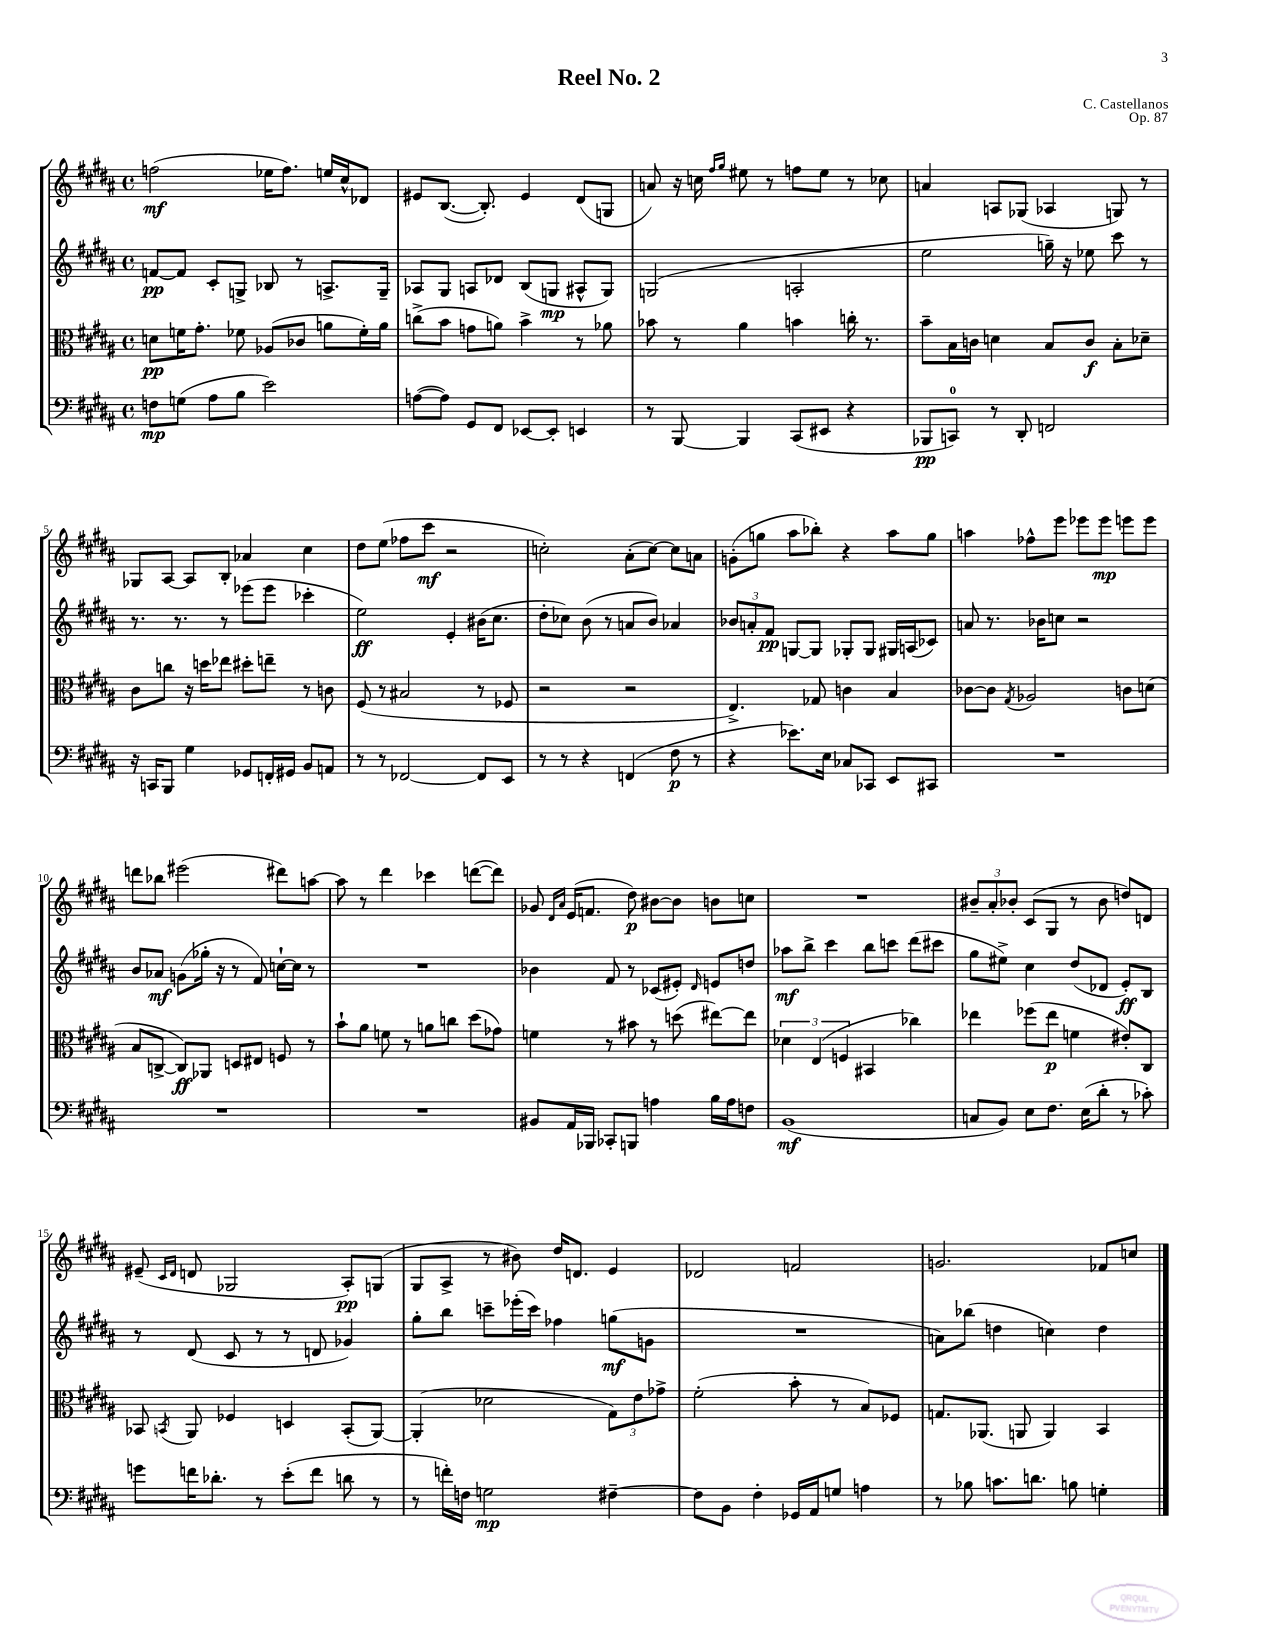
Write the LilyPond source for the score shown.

\header { title = "Reel No. 2" composer = "C. Castellanos" opus = "Op. 87" }
<<
\new StaffGroup <<
\new Staff = "s0" {
    \clef treble \key b \major \defaultTimeSignature \time 4/4
    \autoBeamOff f''2\mf( ees''16[ f''8.]) e''16[ cis''16-^ des'8] |
    eis'8[ b8.]~( b8.-.) eis'4 dis'8[( g8] |
    a'8) r16 c''16 \grace { fis''16[ gis''16] } eis''8 r8 f''8[ eis''8] r8 ces''8 |
    a'4 a8[ ges8]( aes4 g8) r8 |
    ges8[ ais8]~ ais8[ b8]-. aes'4 cis''4 |
    dis''8[ e''8]( fes''8[ cis'''8]\mf r2 |
    c''2-.) ais'8[-.( c''8]~) c''8[ a'8] |
    g'8[-.( g''8] ais''8[ bes''8]-.) r4 ais''8[ g''8] |
    a''4 fes''8[-^ e'''8] ees'''8[ ees'''8]\mp e'''8[ e'''8] |
    d'''8[ bes''8] eis'''2( dis'''8[) a''8]~ |
    a''8 r8 dis'''4 ces'''4 d'''8[~( d'''8]) |
    ges'8 \grace { dis'16[ ais'16] } e'16[( f'8.] dis''8\p) bis'8[~ bis'8] b'8[ c''8] |
    R1 |
    \tuplet 3/2 { bis'8[-- ais'8-. bes'8]-. } cis'8[( gis8] r8 bes'8 d''8[) d'8] |
    eis'8--( \grace { cis'16[ dis'16] } d'8 ges2 ais8[-.\pp) g8]( |
    gis8[ ais8]-> r8 bis'8) dis''16[ d'8.] e'4 |
    des'2 f'2 |
    g'2. fes'8[ c''8] \bar "|." |
}
\new Staff = "s1" {
    \clef treble \key b \major \defaultTimeSignature \time 4/4
    \autoBeamOff f'8[~\pp f'8] cis'8[-. g8]-> bes8 r8 a8.[-> g16]-- |
    aes8[ gis8] a8[ des'8] b8[( g8]\mp ais8[-^ g8]) |
    g2( a2-. |
    e''2 g''16--) r16 ees''8 cis'''8 r8 |
    r8. r8. r8 ees'''8[( ees'''8] ces'''4-. |
    e''2\ff) e'4-. bis'16[( cis''8.] |
    dis''8[-. ces''8]) b'8( r8 a'8[ b'8]) aes'4 |
    \tuplet 3/2 { bes'8[ a'8-. fis'8]\pp } g8[~ g8] ges8[-. ges8] gis16[ a16( ces'8]) |
    a'8 r8. bes'16[ c''8] r2 |
    b'8[ aes'8]\mf g'8[( ges''16]-. r16 r8 fis'8) c''16[~-! c''16] r8 |
    R1 |
    bes'4 fis'8 r8 ces'8[( eis'8]-.) \grace { dis'16 } e'8[ d''8] |
    aes''8[\mf b''8]-> cis'''4 b''8[ c'''8] dis'''8[( cis'''8] |
    gis''8[ eis''8]->) cis''4 dis''8[( des'8] e'8[-.\ff) b8] |
    r8 dis'8( cis'8 r8 r8 d'8 ges'4) |
    gis''8[-. b''8] c'''8[-- ees'''16-.( c'''16]) fes''4 g''8[\mf( g'8] |
    R1 |
    a'8[) bes''8]( d''4 c''4) d''4 \bar "|." |
}
\new Staff = "s2" {
    \clef alto \key b \major \defaultTimeSignature \time 4/4
    \autoBeamOff d'8[\pp f'16 gis'8.]-. fes'8 aes8[( ces'8] a'8[ fes'16-.) a'16] |
    c''8[->( b'8] g'8[ a'8]) b'4-> r8 aes'8 |
    bes'8 r8 ais'4 b'4 c''16-. r8. |
    b'8[-- b16 c'16] d'4 b8[ c'8]\f b8[-. des'8]-- |
    cis'8[ c''8] r16 d''16[ ees''8] dis''8[-. e''8]-- r8 c'8 |
    fis8( r8 bis2 r8 fes8 |
    r2 r2 |
    e4.->) ges8 c'4 b4 |
    ces'8[~ ces'8] \acciaccatura { gis8 } aes2 c'8[ d'8]( |
    b8[ c8]~-> c8[\ff) aes,8] d8[ eis8] f8 r8 |
    b'8[-! ais'8] f'8 r8 a'8[ c''8] dis''8[( ges'8]) |
    f'4 r8 bis'8 r8 d''8( eis''8[~) eis''8] |
    \tuplet 3/2 { des'4 e4( f4 } bis,4 ces''4) |
    ees''4 fes''8[( ees''8]\p f'4 eis'8[-.) cis8] |
    bes,8 \acciaccatura { b,8 } ais,8 fes4 d4 b,8[-.( ais,8]~) |
    ais,4-.( des'2 \tuplet 3/2 { gis8[) e'8 ges'8]-> } |
    fis'2-.( b'8-. r8 b8[) fes8] |
    g8.[ aes,8.]( a,8 a,4) b,4 \bar "|." |
}
\new Staff = "s3" {
    \clef bass \key b \major \defaultTimeSignature \time 4/4
    \autoBeamOff f8[\mp g8]( ais8[ b8] e'2) |
    a8[~( a8]) gis,8[ fis,8] ees,8[~ ees,8]-. e,4 |
    r8 b,,8~ b,,4 cis,8[( eis,8] r4 |
    bes,,8[\pp c,8]-0) r8 dis,8-. f,2 |
    r16 c,16[ b,,8] gis4 ges,8[ f,16-. gis,16] b,8[ a,8] |
    r8 r8 fes,2~ fes,8[ e,8] |
    r8 r8 r4 f,4( fis8\p r8 |
    r4 ees'8.[) e16] ces8[ ces,8] e,8[ cis,8] |
    R1 |
    R1 |
    R1 |
    bis,8[ ais,16 bes,,16] ces,8[-. b,,8] a4 b16[ a16 f8] |
    b,1\mf( |
    c8[ b,8]) e8[ fis8.] e16[( dis'8]-. r8 ces'8-.) |
    g'8[ f'16 des'8.]-. r8 e'8[-.( f'8] d'8 r8 |
    r8 f'16[-.) f16] g2\mp fis4~-- |
    fis8[ b,8] fis4-. ges,16[ ais,16 g8] a4 |
    r8 bes8 c'8.[ d'8.] b8 g4-. \bar "|." |
}
>>
>>
